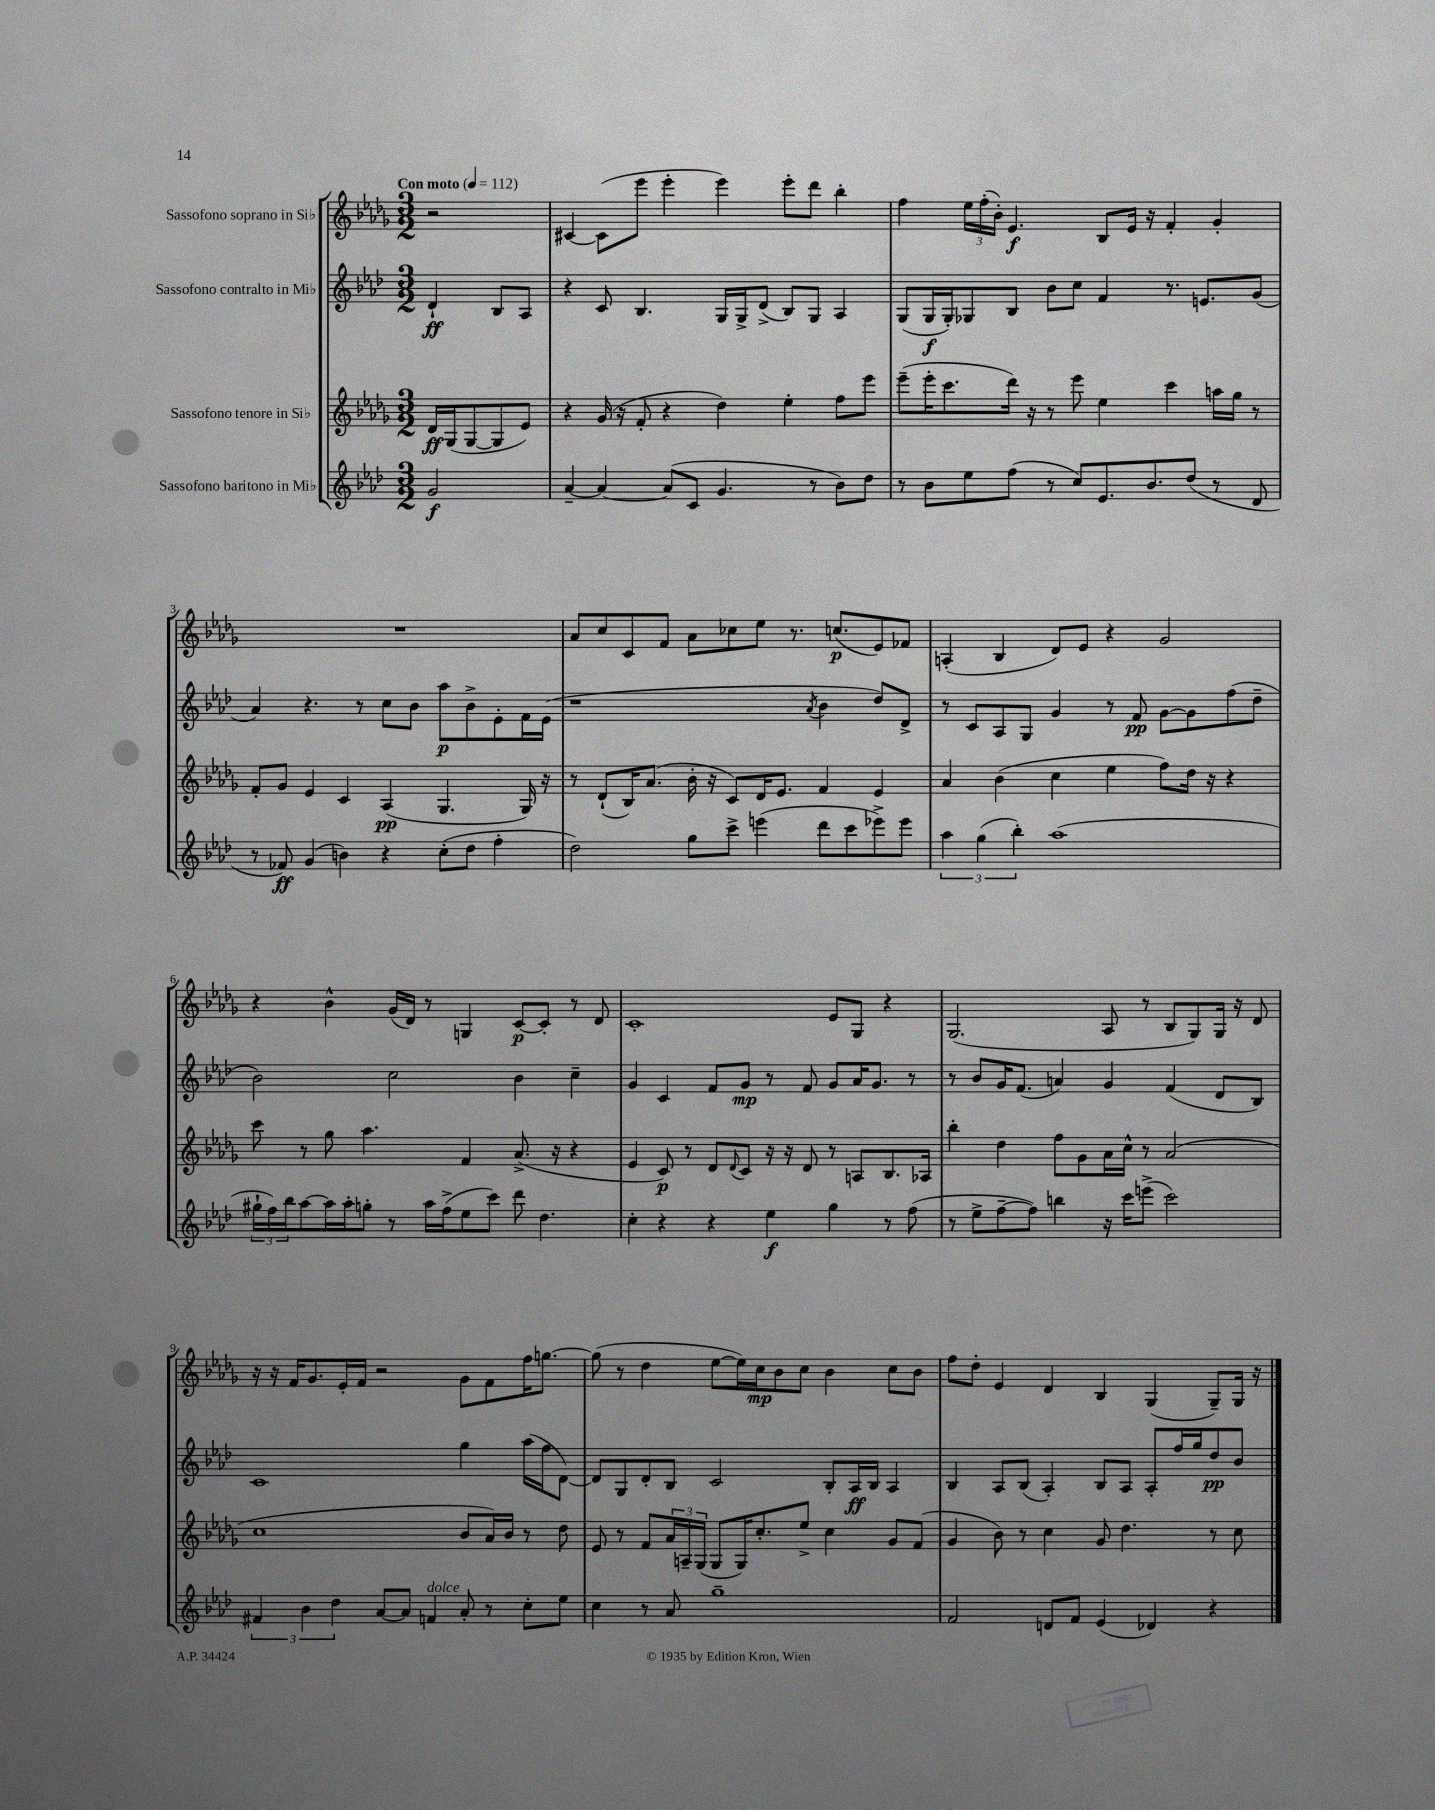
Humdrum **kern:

**kern	**kern	**kern	**kern
*staff4	*staff3	*staff2	*staff1
*clefG2	*clefG2	*clefG2	*clefG2
*k[b-e-a-d-]	*k[b-e-a-d-g-]	*k[b-e-a-d-]	*k[b-e-a-d-g-]
*M3/2	*M3/2	*M3/2	*M3/2
*MM112	*MM112	*MM112	*MM112
2g	16d-	4d-`	2r
.	(16G-	.	.
.	[8G-	.	.
.	8G-]	8B-	.
.	8e-)	8A-	.
=	=	=	=
[4a-~	4r	4r	[4c#
4a-_	(16g-	8c	(8c#]
.	16r	.	.
.	8f'	4.B-	8eee-
(8a-]	4r	.	4eee-'
8c	.	.	.
4.g	4dd-)	16G	4eee-)
.	.	16G^	.
.	.	(8d-^	.
.	4ee-'	8B-)	8eee-'
8r	.	8G	8ddd-
8b-)	8ff	4A-	4bb-'
8dd-	8eee-	.	.
=	=	=	=
8r	(8eee-~	(8G	4ff
8b-	16eee-'	16G	.
.	8.ccc	16G')	.
8ee-	.	8G-	24ee-
.	.	.	(24ff'
.	.	.	24b-')
(8ff	16ddd-)	8B-	4.e-
.	16r	.	.
8r	8r	8b-	.
8cc)	8eee-	8cc	.
8.e-	4ee-	4f	8B-
.	.	.	16e-
8.b-	.	.	16r
.	4ccc	8.r	4f'
(8dd-	.	.	.
.	.	8.e	.
8r	16aa	.	4g-'
.	16gg-	.	.
8d-	8r	(8g	.
=	=	=	=
8r	8f'	4a-)	1.r
8f-)	8g-	.	.
(4g	4e-	4.r	.
4b)	4c	.	.
.	.	8r	.
4r	(4A-	8cc	.
.	.	8b-	.
(8cc'	4.G-	8aa-	.
8dd-	.	8b-^	.
4ff'	.	8e-'	.
.	16G-)	16f	.
.	16r	(16e-	.
=	=	=	=
2dd-)	8r	1r	8a-
.	(8d-`	.	8cc
.	16B-)	.	8c
.	(8.a-	.	.
.	.	.	8f
8gg	16b-'	.	8a-
.	16r	.	.
8ccc^	8c)	.	8cc-
(4eee	16d-	.	8ee-
.	8.e-	.	.
.	.	.	8.r
.	.	8qa-	.
8ddd-	4f	4b-	.
.	.	.	(8.cc
8ccc	.	.	.
8eee-^)	4e-	8dd-)	8e-)
8eee-	.	8d-^	8f-
=	=	=	=
6aa-	4a-	8r	(4A'
.	.	8c	.
(6gg	.	.	.
.	(4b-	8A-	4B-
6bb-')	.	.	.
.	.	8G	.
(1aa-	4cc	4g	8d-)
.	.	.	8e-
.	4ee-	8r	4r
.	.	8f	.
.	8ff)	[8g	2g-
.	16dd-	8g]	.
.	16r	.	.
.	4r	(8ff	.
.	.	8dd-~	.
=	=	=	=
24gg#`	8ccc	2b-)	4r
24ff)	.	.	.
24bb-	.	.	.
[8aa-	8r	.	.
16aa-]	8gg-	.	4b-^^
16aa-'	.	.	.
8gg'	4.aa-	.	.
8r	.	2cc	(16g-
.	.	.	16d-)
16aa-	.	.	8r
(16ff^	.	.	.
8ee-	4f	.	4G
8ccc)	.	.	.
8ddd-	(8.a-^	4b-	[8c
4.dd-	.	.	8c']
.	16r	.	.
.	4r	4cc~	8r
.	.	.	8d-
=	=	=	=
4cc'	4e-	4g	1c'
4r	8c)	4c	.
.	8r	.	.
4r	8d-	8f	.
.	8qqd-	.	.
.	8c	8g	.
4ee-	16r	8r	.
.	16r	.	.
.	8d-	8f	.
4gg	8r	8g	8e-
.	8A	16a-	8G-
.	.	8.g	.
8r	8.B-	.	4r
(8ff	.	8r	.
.	16A-	.	.
=	=	=	=
8r	4bb-'	8r	(2.G-
8ee-^	.	8b-	.
[8ff~	4dd-	16g	.
.	.	(8.f	.
8ff])	.	.	.
4bb	8ff	4a)	.
.	8g-	.	.
16r	16a-	4g	8A-
16ccc	16cc^^	.	.
(8eee^	8r	.	8r
2ccc)	(2a-	(4f	8B-
.	.	.	8G-)
.	.	8d-	16G-
.	.	.	16r
.	.	8B-)	8d-
=	=	=	=
6f#	1cc	1c	16r
.	.	.	16r
.	.	.	16f
6b-	.	.	.
.	.	.	8.g-
6dd-	.	.	.
.	.	.	16e-'
.	.	.	16f
[8a-	.	.	2r
8a-]	.	.	.
4f	.	.	.
8a-'	8b-	4gg	8g-
8r	16a-)	.	8f
.	16b-	.	.
8cc'	8r	(16aa-	16ff
.	.	16ff	[8.gg
8ee-	8dd-	[8d-)	.
=	=	=	=
4cc	8e-	8d-]	(8gg]
.	8r	8G	8r
8r	8f	8d-'	4dd-
8a-	24a-	8B-	.
.	24A~	.	.
.	(24G-	.	.
1gg~	8G-	2c	[8ee-
.	16G-)	.	16ee-])
.	8.cc'	.	16cc
.	.	.	8b-
.	8ee-^	.	8cc
.	4cc	8B-'	4b-
.	.	16A-	.
.	.	16B-	.
.	8g-	4A-	8cc
.	(8f	.	8b-
=	=	=	=
2f	4g-	4B-	8ff
.	.	.	8dd-'
.	8b-)	8A-	4e-
.	8r	(8B-	.
8d	4cc	4A-')	4d-
8f	.	.	.
(4e-	8g-	8B-	4B-
.	4.dd-	8A-	.
4d-)	.	8A-'	(4G-
.	.	16ff	.
.	.	16gg	.
4r	8r	8dd-	8G-~)
.	8cc	8b-	16G-
.	.	.	16r
==	==	==	==
*-	*-	*-	*-
